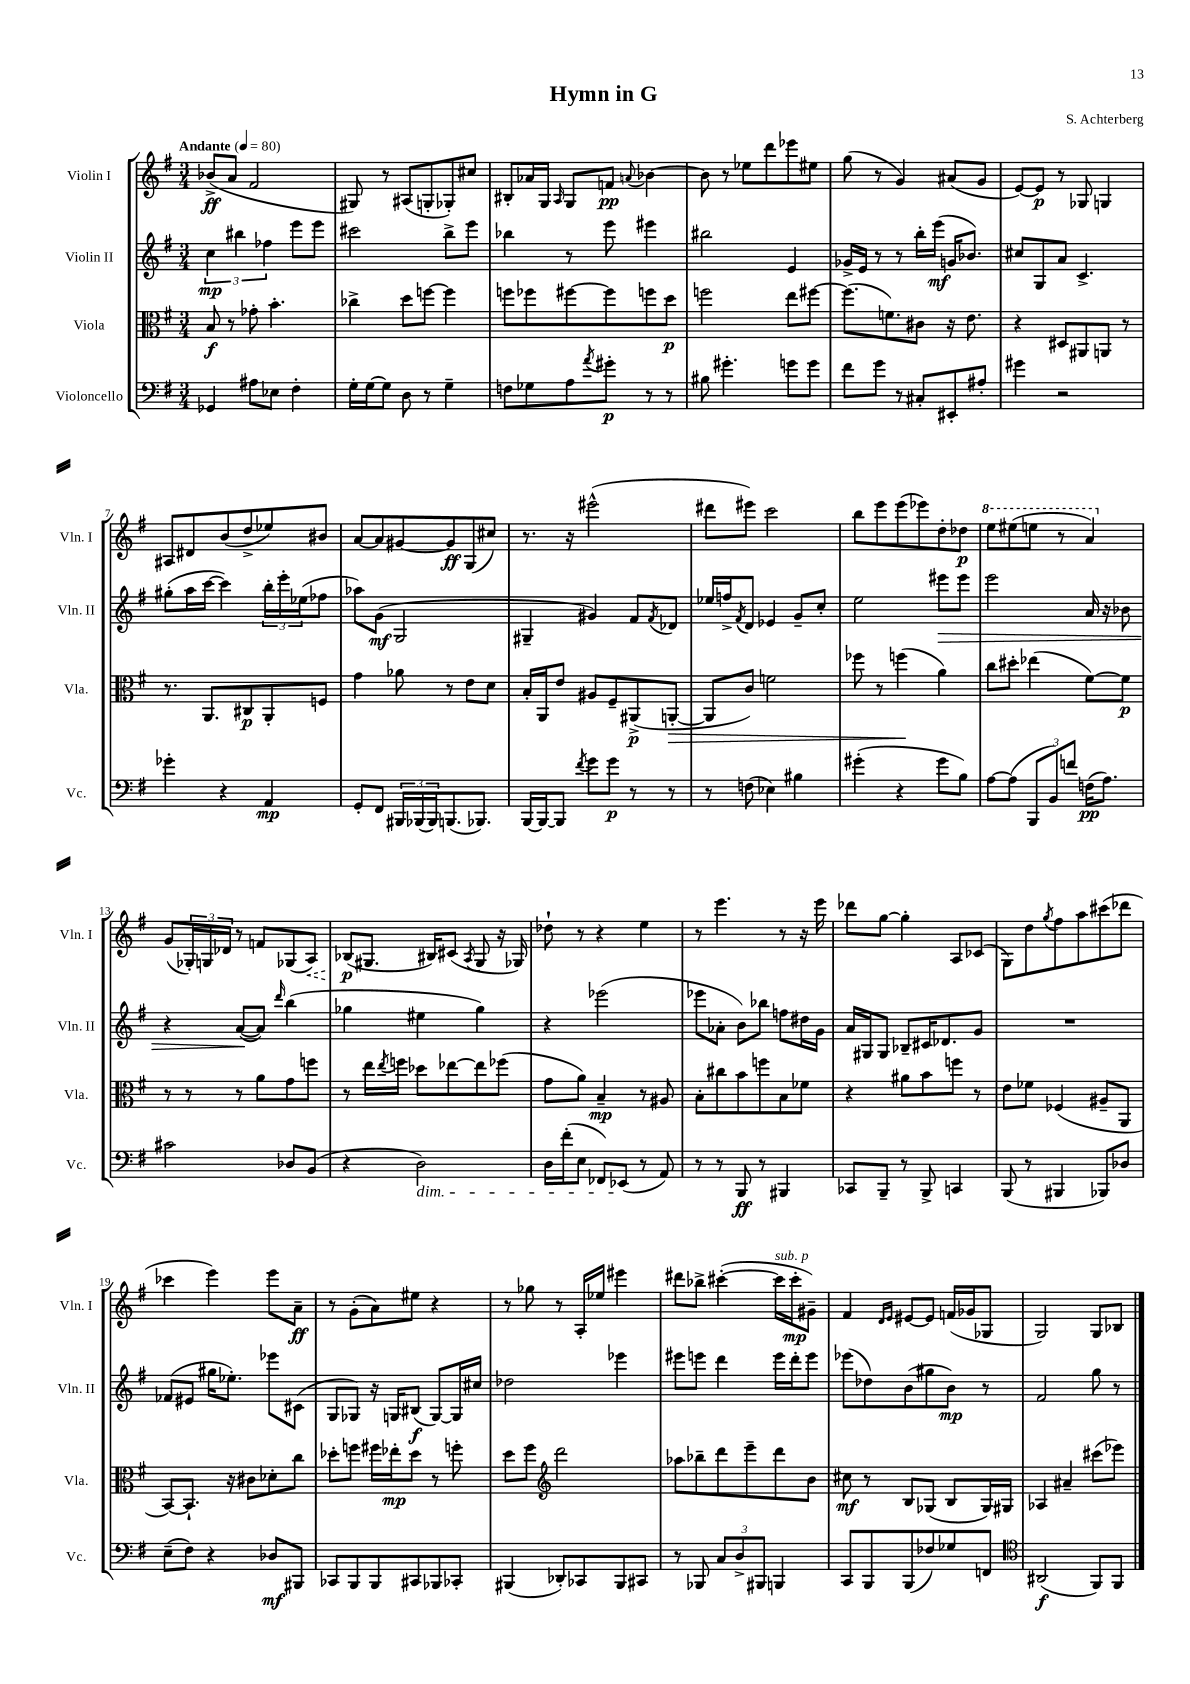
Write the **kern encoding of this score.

**kern	**kern	**kern	**kern
*staff4	*staff3	*staff2	*staff1
*clefF4	*clefC3	*clefG2	*clefG2
*k[f#]	*k[f#]	*k[f#]	*k[f#]
*M3/4	*M3/4	*M3/4	*M3/4
*MM80	*MM80	*MM80	*MM80
4GG-/	8B/	6cc\	(8b-^/L
.	8r	.	8a/J
.	.	6bb#\	.
8A#\L	8g-'\	.	2f#/
.	.	6ff-\	.
8E-\J	4.b'\	.	.
4F#'\	.	8eee\L	.
.	.	8eee\J	.
=	=	=	=
16G'\LL	4cc-^\	2ccc#\	8G#/)
[16G\J	.	.	.
8G\]J	.	.	8r
8D\	8dd\L	.	(8A#/L
8r	[8ff\J	.	8G'/
4G~\	4ff\]	8bb^\L	8G-'/)
.	.	8eee\J	8cc#/J
=	=	=	=
8F\L	8ff\L	4bb-\	8B#'/L
8G-\	8ff-\	.	16a-/L
.	.	.	16G/JJ
.	.	.	16qqA/
8A\	[8ff#\	8r	8G/L
8qa/	.	.	.
8g#'\J	8ff#\]	8eee\	8f/J
.	.	.	8qqa/
8r	8ff\	4eee#\	[4b-\
8r	8dd\J	.	.
=	=	=	=
8B#\	2ff\	2bb#\	8b-\]
4.g#'\	.	.	8r
.	.	.	8ee-\L
.	.	.	8ddd\
8g\L	8ee\L	4e/	8eee-\
8g\J	[8ff#\J	.	8ee#\J
=	=	=	=
8f#\L	(8.ff#\]L	16g-^/LL	(8gg\
.	.	16e/JJ	.
8g\J	.	8r	8r
.	8.f\)	.	.
8r	.	8r	4g/)
8C#'/L	8c#\J	16bb'\LL	.
.	.	(16eee\JJ	.
8EE#'/	16r	16g/LK	(8a#/L
.	8.e\	8.b-/J)	.
8A#'/J	.	.	8g/J
=	=	=	=
4g#\	4r	8cc#/L	[8e/L)
.	.	8G/	8e/]J
2r	8D#/L	8a/J	8r
.	8AA#/	4.c^/	8G-/
.	8AA/J	.	4G/
.	8r	.	.
=	=	=	=
4g-'\	8.r	(8gg#'\L	8A#/L
.	.	16aa\L	8d#/
.	8.AA/L	[16ccc\JJ	.
4r	.	4ccc\])	(8b/
.	8C#/	.	8dd^/
4AA/	8AA'/	24bb'\LL	8ee-/)
.	.	24eee'\	.
.	.	(24ee-\J	.
.	8F/J	8ff-\J	8b#/J
=	=	=	=
8GG'/L	4g\	8aa-\L)	[8a/L
8FF#/J	.	(8g\J	8a/]
24BBB#/LL	8a-\	2G/	[8g#/
(24BBB-/	.	.	.
24BBB-/J)	.	.	.
(8.BBB/	8r	.	8g#/]
.	8e\L	.	(8G/
8.BBB-/J)	.	.	.
.	8d\J	.	8cc#/J)
=	=	=	=
[16BBB/LL	16B'/LL	4G#~/	8.r
16BBB/_J	16AA/J	.	.
8BBB/]J	8e/J	.	.
.	.	.	16r
8qf#/	.	.	.
8g\L	8A#/L	4g#/)	(2eee#^^\
8g\J	8F#~/	.	.
8r	(8AA#^/	8f#/L	.
.	.	8qf#/	.
8r	[8AA'/J	8d-/J	.
=	=	=	=
8r	8AA/]L	16ee-/LL	8ddd#\L
.	.	16ff^/J	.
.	.	8qf#/	.
(8F\	8c/J)	8d/J	8eee#\J)
4E-\)	2f\	4e-/	2ccc\
4B#\	.	8g~/L	.
.	.	8cc'/J	.
=	=	=	=
(4g#'\	8ff-\	2ee\	8bb\L
.	8r	.	8eee\
4r	(4ff\	.	(8eee\
.	.	.	8eee-\)
8g#\L	4a\)	8eee#\L	8dd'\
8B\J)	.	8eee#\J	8dd-\J
=	=	=	=
[8A\L	8cc\L	2eee\	8eee\L
(8A\]J	8dd#'\J	.	(8eee#\
12BBB/L	(4ee-\	.	8eee\J
12BB/)	.	.	.
.	.	.	8r
12f/J	.	.	.
(16F\LK	[8f#\L)	16a/	4aa/)
8.A\J)	.	16r	.
.	8f#\]J	8b-\	.
=	=	=	=
2c#\	8r	4r	(8g/L
.	8r	.	24G-'/L)
.	.	.	24G/
.	.	.	24d-/JJ
.	8r	([8a/L	8r
.	8a\L	8a/]J)	8f/L
.	.	16qqddd/	.
8D-/L	8g\	(4bb\	(8G-/
(8BB/J	8ff\J	.	8A/J)
=	=	=	=
4r	8r	4gg-\	(8B-/L
.	16ee\LL	.	8.G#/J
.	8qee/	.	.
.	16ff\JJ	.	.
2D\)	8dd-\L	4ee#\	.
.	.	.	16B#/LK)
.	[8ee-\	.	(8c#/J
.	.	.	8qA/
.	8ee-\]	4gg-\)	8G#/
.	(8ff-\J	.	16r
.	.	.	16G-/)
=	=	=	=
16D\LL	8g\L	4r	8dd-`\
(16f#'\J	.	.	.
8E\J	8a\J)	.	8r
8FF-/L)	4B~/	(2eee-\	4r
(8EE-/J	.	.	.
8r	8r	.	4ee\
8AA/)	8A#/	.	.
=	=	=	=
8r	8B'\L	8eee-\L	8r
8r	8cc#\	8a-'\J	4.eee\
8BBB/	8b\	8b\L)	.
8r	8ff\	8bb-\J	.
4BBB#/	8B\	8ff\L	8r
.	8f-\J	16dd#\L	16r
.	.	16g\JJ	16eee\
=	=	=	=
8CC-/L	4r	16a/LL	8ddd-\L
.	.	16G#/J	.
8BBB~/J	.	8G#/J	[8gg\J
8r	8a#\L	8B-~/L	4gg'\]
8BBB^/	8b\	16c#/K	.
.	.	8.d-/	.
4CC/	8ff\J	.	8A/L
.	8r	8g/J	(8c-/J
=	=	=	=
(8BBB/	8e\L	2.r	8G\L)
8r	8f-\J	.	8dd\
.	.	.	8qgg/
4BBB#/	(4F-/	.	8ff#\
.	.	.	8aa\
8BBB-/L)	8A#~/L	.	(8ccc#\
8D-/J	8AA/J	.	8ddd-\J
=	=	=	=
(8E~\L	[8BB/L)	(8f-/L	4ccc-\
8F#\J)	8.BB`/]J	8e#/J	.
4r	.	16gg#\LK	4eee\)
.	16r	8.ee-'\J)	.
.	8c#\L	.	.
8D-/L	8d-'\	8eee-\L	8eee\L
8BBB#/J	8cc\J	(8c#\J	8a~\J
=	=	=	=
8CC-/L	8dd-'\L	8G/L	8r
8BBB/	8ff\J	8G-/J)	(8g'\L
8BBB/	16ff#\LL	16r	8a\)
.	16ee-'\J	16G/LK	.
8CC#/	8dd-\J	(8B#/J	8ee#\J
8BBB-/	8r	[8G/L)	4r
8CC-'/J	8ff'\	16G/]L	.
.	.	16cc#/JJ	.
=	=	=	=
(4BBB#/	8dd\L	2dd-\	8r
.	8ff#\J	.	8gg-\
*	*clefG2	*	*
8DD-'/L)	2ddd\	.	8r
8CC-/	.	.	16A'/LL
.	.	.	16ee-/JJ
8BBB#/	.	4eee-\	4eee#\
8CC#/J	.	.	.
=	=	=	=
8r	8aa-\L	8eee#\L	8ddd#\L
8BBB-/	8bb-~\	8eee\J	8bb-^\J
12C/L	8ddd\	4ddd\	([4ccc#'\
12D^/	.	.	.
.	8eee~\	.	.
12BBB#/J	.	.	.
4BBB/	8ddd\	16eee\LL	16ccc#\]LL
.	.	16ddd'\J	16ccc#'\J
.	8b\J	8eee\J	8g#~\J)
=	=	=	=
8CC/L	8cc#\	(8eee-\L	4f#/
8BBB/	8r	8dd-\)	.
.	.	.	16qqd/LL
.	.	.	16qqe/JJ
(8BBB/	8B/L	(8b\	[8e#/L
8F-/)	(8G-/J	8gg#\	8e#/]J
8G-/	8B/L	8b\J)	(16f/LL
.	.	.	16g-/J
8FF/J	16G-/L)	8r	8G-/J
.	16G#/JJ	.	.
=	=	=	=
*clefC4	*	*	*
(2AA#/	4A-/	2f#/	2G/)
.	4a#~/	.	.
8FF#/L)	(8ccc#\L	8gg\	8G/L
8FF#/J	8eee-\J)	8r	8B-/J
==	==	==	==
*-	*-	*-	*-
